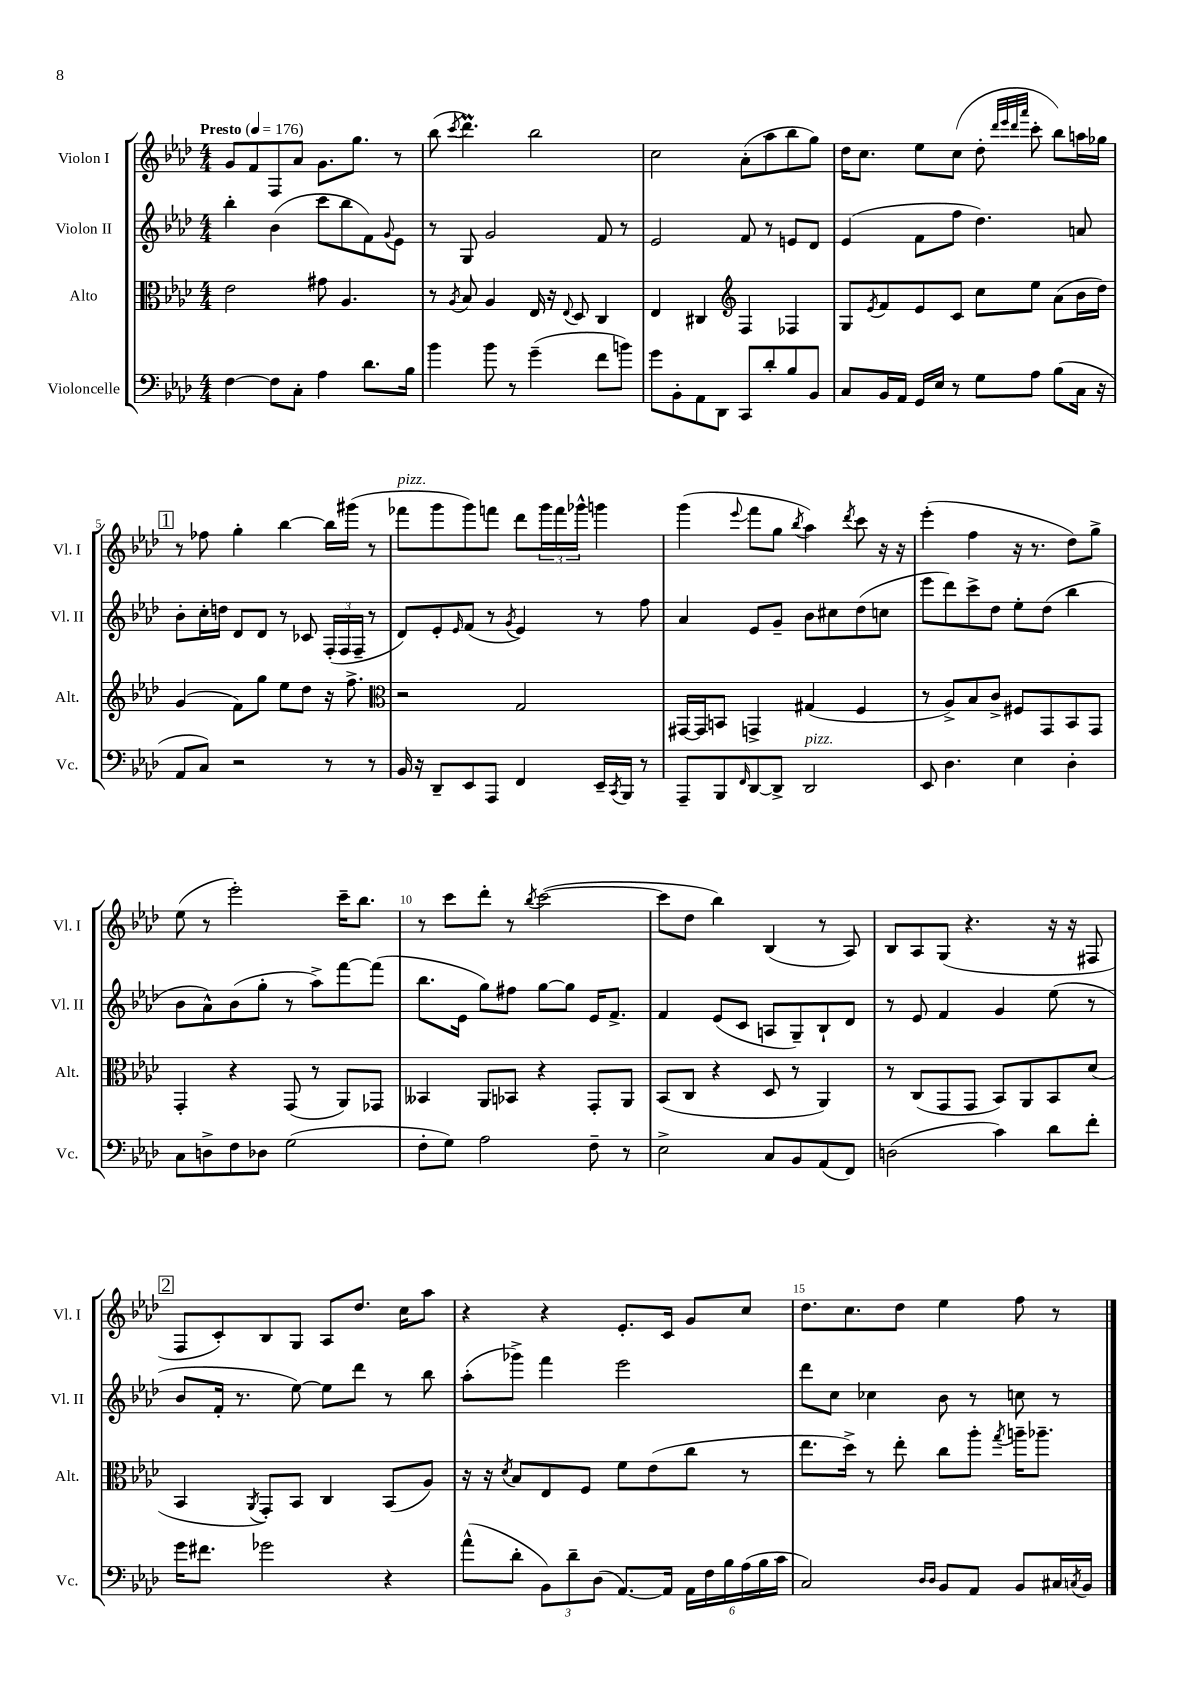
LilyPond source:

<<
\new StaffGroup <<
\new Staff = "s0" \with { instrumentName = "Violon I" shortInstrumentName = "Vl. I" } {
    \clef treble \key aes \major \numericTimeSignature \time 4/4 \tempo "Presto" 4 = 176
    g'8 f'8 f8 aes'8 g'8. g''8. r8 |
    bes''8( \acciaccatura { c'''8 } des'''4.\prall) bes''2 |
    c''2 aes'8-.( aes''8 bes''8 g''8) |
    des''16 c''8. ees''8 c''8( des''8-. \grace { des'''32 ees'''32 des'''32 aes'''32 } c'''8-. bes''8) a''16 ges''16 |
    \mark \markup { \box "1" } r8 fes''8 g''4-. bes''4~ bes''16 gis'''16( r8 |
    fes'''8^\markup { \italic "pizz." } g'''8 g'''8) f'''8 des'''8 \tuplet 3/2 { g'''16 f'''16 ges'''16-^ } g'''4 |
    g'''4( \appoggiatura { ees'''8 } f'''8 g''8 \acciaccatura { bes''8 } aes''4) \acciaccatura { des'''8 } c'''8 r16 r16 |
    ees'''4-.( f''4 r16 r8. des''8) g''8-> |
    ees''8( r8 ees'''2-.) c'''16-- bes''8. |
    r8 c'''8 des'''8-. r8 \acciaccatura { bes''8 } c'''2~( |
    c'''8 des''8 bes''4) bes4( r8 aes8) |
    bes8 aes8 g8( r4. r16 r16 fis8 |
    \mark \markup { \box "2" } f8 c'8-.) bes8 g8 aes8 des''8. c''16 aes''8 |
    r4 r4 ees'8.-. c'16 g'8 c''8 |
    des''8. c''8. des''8 ees''4 f''8 r8 \bar "|." |
}
\new Staff = "s1" \with { instrumentName = "Violon II" shortInstrumentName = "Vl. II" } {
    \clef treble \key aes \major \numericTimeSignature \time 4/4
    bes''4-. bes'4( c'''8 bes''8 f'8) \appoggiatura { g'8 } ees'8 |
    r8 g8 g'2 f'8 r8 |
    ees'2 f'8 r8 e'8 des'8 |
    ees'4( f'8 f''8 des''4.) a'8 |
    \mark \markup { \box "1" } bes'8-. c''16-. d''16 des'8 des'8 r8 ces'8 \tuplet 3/2 { f16-.( f16 f16-- } r8 |
    des'8) ees'8-. \grace { ees'16 } f'8( r8 \acciaccatura { g'8 } ees'4) r8 f''8 |
    aes'4 ees'8 g'8-- bes'8 cis''8 des''8( c''8 |
    ees'''8 des'''8) c'''8-> des''8 ees''8-. des''8( bes''4 |
    bes'8 aes'8-^) bes'8( g''8-. r8 aes''8->) f'''8~ f'''8( |
    bes''8. ees'16 g''8) fis''8 g''8~ g''8 ees'16 f'8.-> |
    f'4 ees'8( c'8 a8 g8--) bes8-! des'8 |
    r8 ees'8 f'4 g'4 ees''8( r8 |
    \mark \markup { \box "2" } bes'8 f'16-. r8. ees''8~) ees''8 des'''8 r8 bes''8 |
    aes''8-.( ges'''8->) f'''4 ees'''2 |
    des'''8 c''8 ces''4 bes'8 r8 c''8 r8 \bar "|." |
}
\new Staff = "s2" \with { instrumentName = "Alto" shortInstrumentName = "Alt." } {
    \clef alto \key aes \major \numericTimeSignature \time 4/4
    ees'2 gis'8 aes4. |
    r8 \acciaccatura { aes8 } bes8 aes4 ees16 r16 \appoggiatura { ees8 } des8 c4 |
    ees4 cis4 \clef treble f4 fes4 |
    g8 \acciaccatura { ees'8 } f'8 ees'8 c'8 c''8 ees''8 aes'8( bes'16 des''16) |
    \mark \markup { \box "1" } g'4( f'8) g''8 ees''8 des''8 r16 f''8.-> |
    \clef alto r2 g2 |
    gis,16~ gis,16 b,8 g,4-> gis4( f4 |
    r8 aes8->) bes8 c'8-> fis8 g,8 bes,8 g,8 |
    g,4-. r4 g,8( r8 aes,8) ges,8 |
    beses,4 aes,8 bes,8 r4 g,8-. aes,8 |
    bes,8( c8 r4 des8 r8 aes,4) |
    r8 c8( g,8 g,8 bes,8) aes,8 bes,8 des'8( |
    \mark \markup { \box "2" } bes,4 \acciaccatura { aes,8 } g,8-.) bes,8 c4 bes,8( aes8) |
    r16 r16 \acciaccatura { des'8 } bes8 ees8 f8 f'8 ees'8( c''8 r8 |
    ees''8. des''16->) r8 ees''8-. c''8 aes''8-. \acciaccatura { g''8 } a''16-- aes''8.-- \bar "|." |
}
\new Staff = "s3" \with { instrumentName = "Violoncelle" shortInstrumentName = "Vc." } {
    \clef bass \key aes \major \numericTimeSignature \time 4/4
    f4~ f8 c8-. aes4 des'8. bes16 |
    bes'4 bes'8 r8 g'4--( f'8 b'8) |
    g'8 bes,8-. aes,8 des,8 c,8 des'8-. bes8 bes,8 |
    c8 bes,16 aes,16 g,16 ees16 r8 g8 aes8 bes8( c16 r16 |
    \mark \markup { \box "1" } aes,8 c8) r2 r8 r8 |
    bes,16 r16 des,8-- ees,8 aes,,8 f,4 ees,16-- \acciaccatura { c,8 } bes,,16 r8 |
    aes,,8-- bes,,8 \grace { f,16 } des,8~ des,8-> des,2^\markup { \italic "pizz." } |
    ees,8 des4. ees4 des4-. |
    c8 d8-> f8 des8 g2( |
    f8-. g8) aes2 f8-- r8 |
    ees2-> c8 bes,8 aes,8( f,8) |
    d2( c'4) des'8 f'8-. |
    \mark \markup { \box "2" } g'16 fis'8. ges'2 r4 |
    aes'8-^( des'8-. \tuplet 3/2 { bes,8) des'8-- des8( } aes,8.~) aes,16 \tuplet 6/4 { aes,16 f16 bes16 aes16( bes16 c'16 } |
    c2) \grace { des16 des16 } bes,8 aes,8 bes,8 cis16 \acciaccatura { c8 } bes,16 \bar "|." |
}
>>
>>
\layout { \context { \Score \override BarNumber.break-visibility = ##(#f #t #t) barNumberVisibility = #(every-nth-bar-number-visible 5) } }
